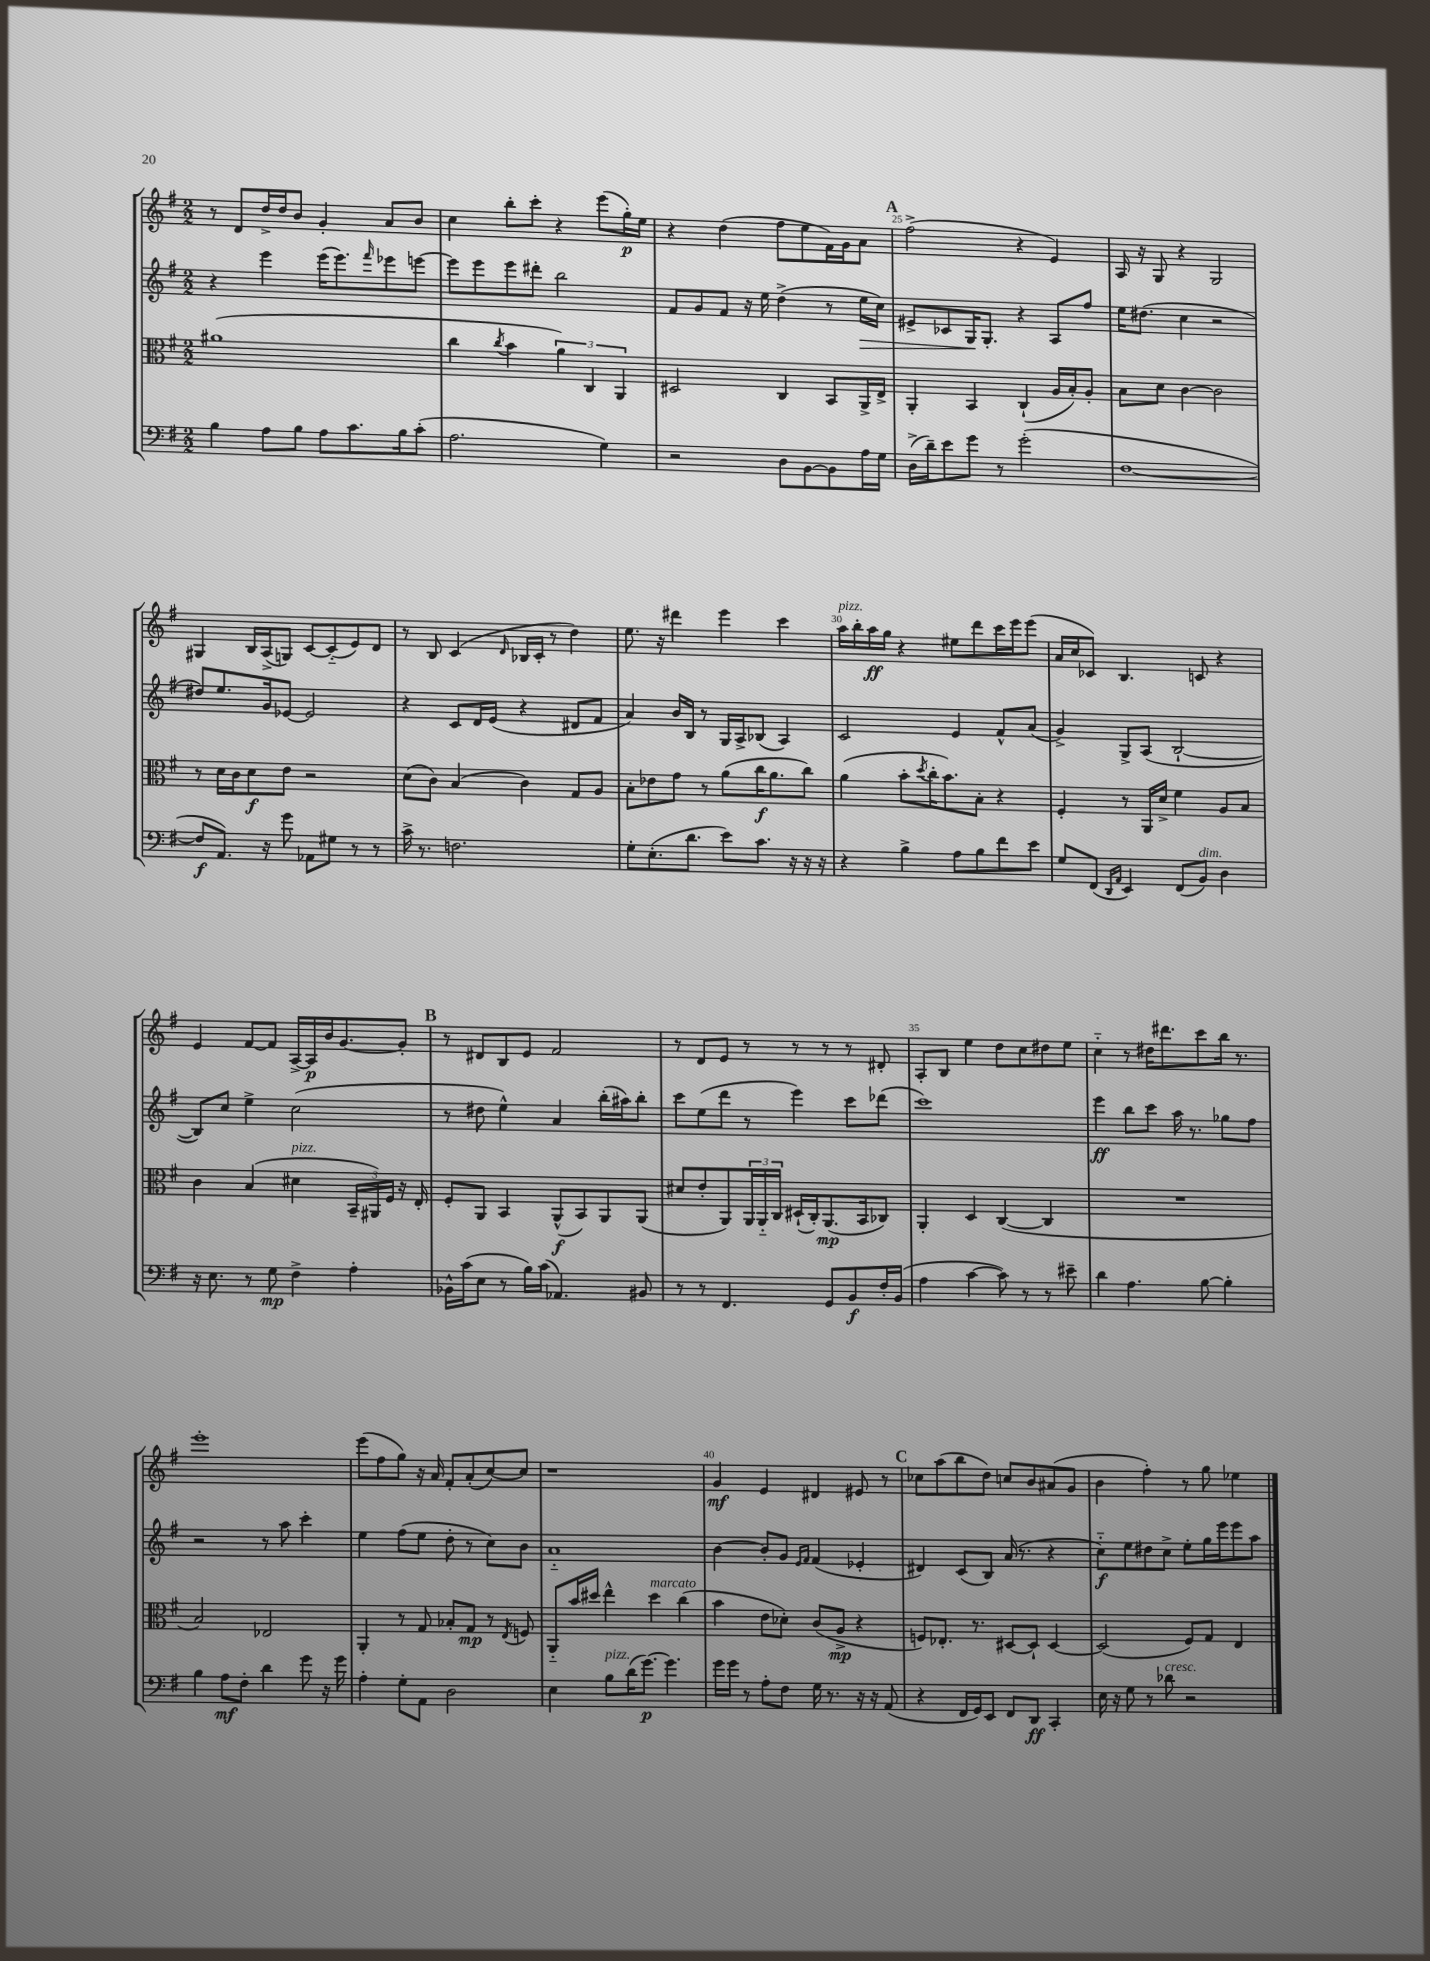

**kern	**kern	**kern	**kern
*staff4	*staff3	*staff2	*staff1
*clefF4	*clefC3	*clefG2	*clefG2
*k[f#]	*k[f#]	*k[f#]	*k[f#]
*M2/2	*M2/2	*M2/2	*M2/2
4B	(1a#	4r	8r
.	.	.	8d
8A	.	4eee	16dd^
.	.	.	16dd
8B	.	.	8b
8A	.	(16eee	4g'
.	.	8.eee)	.
8.c	.	.	.
.	.	16qqfff#	.
.	.	8eee-	8a
16B	.	.	.
(8c'	.	[8eee	8b
=	=	=	=
2.A	4cc	8eee]	4cc
.	.	8eee	.
.	8qcc	.	.
.	4b	8eee	8bb'
.	.	8ddd#'	8ccc'
.	6a)	2bb	4r
.	6C	.	.
4G)	.	.	(8eee
.	6AA	.	.
.	.	.	16gg')
.	.	.	16ee
=	=	=	=
2r	2D#	8f#	4r
.	.	8g	.
.	.	8f#	(4dd
.	.	16r	.
.	.	16ee	.
8D	4C	(4dd^	8ff#
[8BB	.	.	8ee
8BB]	8BB	8r	16f#)
.	.	.	16g
16A	16AA^	16ee	8a
16G	16E^	16cc)	.
=	=	=	=
(16D^	4AA'	8e#^	(2ff#^
16d~)	.	.	.
8e	.	8c-	.
8g	4BB	16G	.
.	.	8.G'	.
8r	.	.	.
(2g'	(4C`	4r	4r
.	16A	8A	4e)
.	16B')	.	.
.	8A'	8ff#	.
=	=	=	=
[1F#	8B	16ee	16A
.	.	(8.dd#	16r
.	8d	.	8G
.	[4c	4cc	4r
.	2c]	2r	2G
=	=	=	=
8F#]	8r	8dd#)	4G#
8.AA)	16d	8.ee	.
.	16c	.	.
.	8d	.	16B
16r	.	16g	(16A^
8g	8e	[8e-	8G)
8AA-	2r	2e-]	[8c
8G#	.	.	(8c'~]
8r	.	.	8e)
8r	.	.	8d
=	=	=	=
16c^	(8d	4r	8r
8.r	.	.	.
.	8c)	.	8B
2.F	(4B	8c	(4c
.	.	16d	.
.	.	(16e	.
.	.	.	16qqd
.	4c)	4r	16B-
.	.	.	16c'
.	.	.	8r
.	8G	8d#	4dd)
.	8A	8f#	.
=	=	=	=
8G'	8B'	4a)	8.ee
(8.E'	8e-	.	.
.	.	.	16r
.	8g	16b	4ddd#
8.d	.	16B	.
.	8r	8r	.
8e)	(8a	16G	4eee
.	.	16A^	.
8.c	16cc	(8B-	.
.	8.a	.	.
.	.	4A)	4ccc
16r	.	.	.
16r	8cc)	.	.
16r	.	.	.
=	=	=	=
4r	(4a	2c	16aa
.	.	.	16bb'
.	.	.	16aa
.	.	.	16gg
4B^	8b'	.	4r
.	8qdd	.	.
.	16cc'	.	.
.	8.b)	.	.
8A	.	4e	8ee#
8B	8B'	.	8ddd
8f#	4r	8f#^^	16ccc
.	.	.	16eee
8e	.	(8a	(8eee
=	=	=	=
8G	4F#'	4g^)	16a
.	.	.	16cc
(8FF#	.	.	8c-)
16qqDD	.	.	.
16qqAA	.	.	.
4EE)	8r	8G^	4.B
.	16AA	(8A	.
.	16d^	.	.
(8FF#	4f#	[2B`	.
8BB)	.	.	8c
4D	8A	.	4r
.	8B	.	.
=	=	=	=
16r	4c	8B])	4e
8.E	.	.	.
.	.	8cc	.
8r	(4B	4ee^	[8f#
8G	.	.	8f#]
4F#^	4d#	(2cc	[16A^
.	.	.	16A]
.	.	.	16b
.	.	.	[8.g
4A'	24BB~	.	.
.	24AA#)	.	.
.	24F#	.	.
.	16r	.	8g']
.	16E'	.	.
=	=	=	=
16BB-^^	8F#'	8r	8r
(16c	.	.	.
8E	8AA	8dd#	8d#
8r	4BB	4ee^^)	8B
16B)	.	.	8e
(16c	.	.	.
4.AA-)	(8AA^^	4a	2f#
.	8BB)	.	.
.	8AA	(16bb'	.
.	.	16aa#)	.
8BB#	(8AA	8bb'	.
=	=	=	=
8r	8d#	8ccc	8r
8r	8e'	(8ee	8d
4.FF#	8AA)	8ddd	8e
.	24AA	8r	8r
.	24AA'~	.	.
.	24C	.	.
.	(16D#`	4eee)	8r
.	16C')	.	.
8GG	(8.AA	.	8r
8BB	.	8ccc	8r
.	16BB	.	.
16F#'	8C-)	(8ddd-	8d#'
(16BB	.	.	.
=	=	=	=
4A	4AA'	1ccc)	8A'
.	.	.	8B
[4c	4D	.	4ee
8c])	([4C	.	8dd
8r	.	.	8cc
8r	4C]	.	8dd#
8e#~	.	.	8ee
=	=	=	=
4d	1r	4eee	4cc'~
4.A	.	8bb	8r
.	.	8ccc	16dd#
.	.	.	8.ddd#
.	.	16aa	.
.	.	8.r	.
[8B	.	.	8ccc
4B']	.	8gg-	16bb
.	.	.	8.r
.	.	8ff#	.
=	=	=	=
4B	2B)	2r	1eee'
8A	.	.	.
8F#'	.	.	.
4d	2E-	8r	.
.	.	8aa	.
8g	.	4ccc'	.
16r	.	.	.
16g	.	.	.
=	=	=	=
4A'	4AA'	4ee	(8eee
.	.	.	8ff#
8G'	8r	(8ff#	8gg)
8AA	8G	8ee	16r
.	.	.	16a
2D	8B-'	8dd'	8f#'
.	8G	8r	(8a'
.	8r	8cc)	[8cc)
.	8qE	.	.
.	8F	8b	8cc]
=	=	=	=
4E	8AA'~	1a'~	1r
.	16b	.	.
.	16dd#	.	.
8B	4ee^^	.	.
(16d	.	.	.
[8.g)	.	.	.
.	4dd#	.	.
4.g]	.	.	.
.	(4cc	.	.
=	=	=	=
16g	4b	[4b	4g
16g	.	.	.
8r	.	.	.
8A'	8e	8b']	4e
8F#	8d-')	8g	.
.	.	16qqe	.
.	.	16qqf#	.
16G	(8c	(4f#	4d#
8.r	.	.	.
.	8A^	.	.
16r	4r	4e-'	8e#
16r	.	.	.
(8AA	.	.	8r
=	=	=	=
4r	8F)	4d#)	8cc-
.	8.E-'	.	(8aa
16FF#	.	(8c	8bb
16GG)	8.r	.	.
8EE	.	8B)	8dd)
8FF#	[8D#	(16a	8cc
.	.	8.r	.
8DD	8D#`]	.	8b
4CC'	[4D#	4r	(8a#
.	.	.	8g
=	=	=	=
16E	(2D#]	8cc'~)	4b
16r	.	.	.
8G	.	8ee	.
8r	.	8dd#	4ff#')
8d-	.	8cc^	.
2r	8F#)	8ee'	8r
.	8G	16gg	8gg
.	.	16eee	.
.	4E	8eee	4ee-
.	.	8aa	.
==	==	==	==
*-	*-	*-	*-
